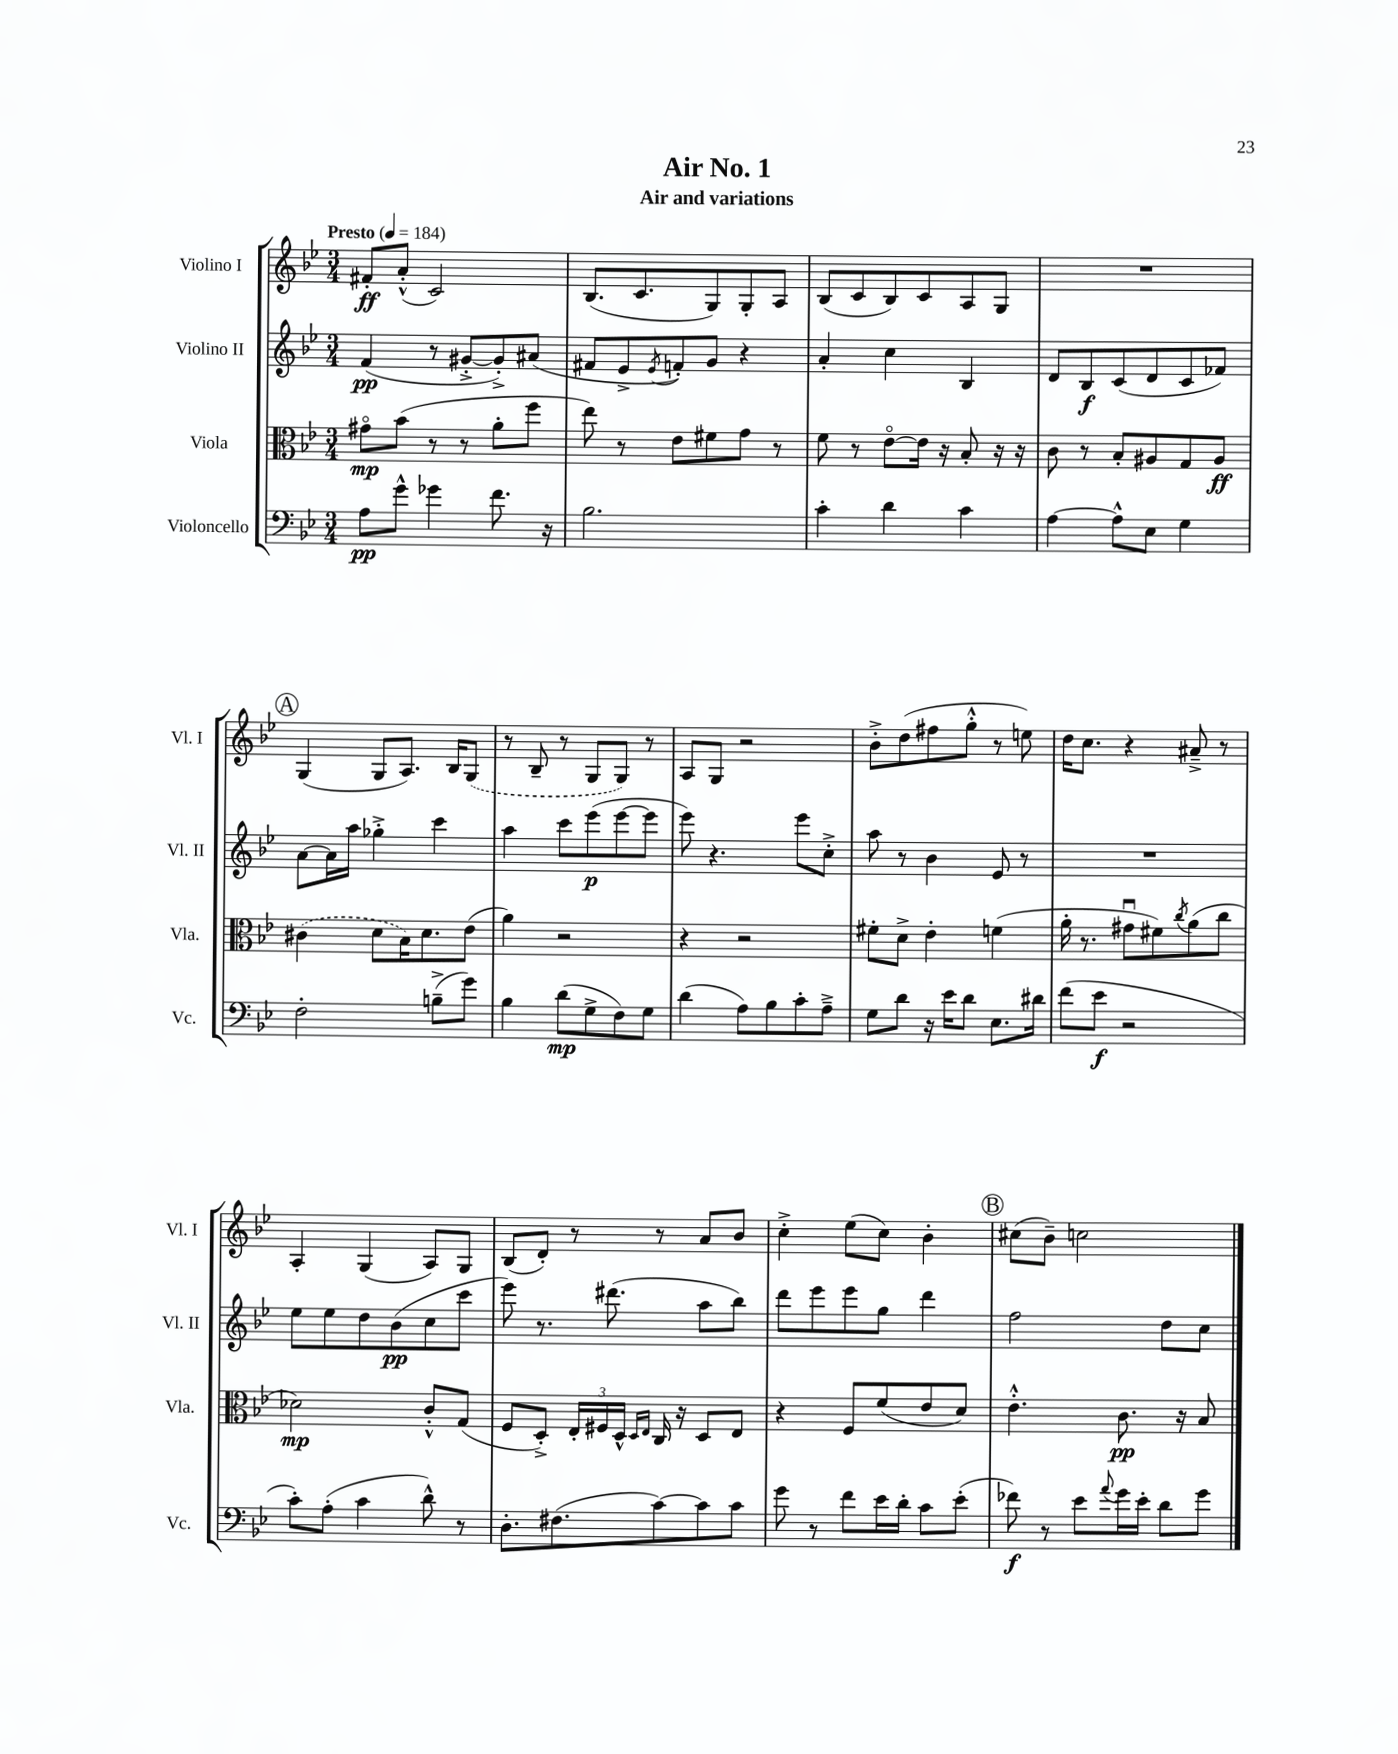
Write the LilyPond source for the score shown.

\header { title = "Air No. 1" subtitle = "Air and variations" }
<<
\new StaffGroup <<
\new Staff = "s0" \with { instrumentName = "Violino I" shortInstrumentName = "Vl. I" } {
    \clef treble \key bes \major \numericTimeSignature \time 3/4 \tempo "Presto" 4 = 184
    fis'8-.\ff a'8-.-^( c'2) |
    bes8.( c'8. g8) g8-. a8 |
    bes8( c'8 bes8) c'8 a8 g8 |
    R2. |
    \mark \markup { \circle "A" } g4( g8 a8.) bes16 \once \slurDashed g8( |
    r8 bes8-- r8 g8 g8) r8 |
    a8 g8 r2 |
    bes'8-.-> d''8( fis''8 g''8-.-^ r8 e''8) |
    d''16 c''8. r4 ais'8---> r8 |
    a4-. g4( a8) g8 |
    bes8( d'8-.) r8 r8 a'8 bes'8 |
    c''4-.-> ees''8( c''8) bes'4-. |
    \mark \markup { \circle "B" } cis''8( bes'8--) c''2 \bar "|." |
}
\new Staff = "s1" \with { instrumentName = "Violino II" shortInstrumentName = "Vl. II" } {
    \clef treble \key bes \major \numericTimeSignature \time 3/4
    f'4\pp( r8 gis'8~-.-> gis'8-.->) ais'8( |
    fis'8 ees'8-> \acciaccatura { ees'8 } f'8-.) g'8 r4 |
    a'4-. c''4 bes4 |
    d'8 bes8\f c'8( d'8 c'8 fes'8) |
    \mark \markup { \circle "A" } a'8~ a'16 a''16 ges''4-.-> c'''4 |
    a''4 c'''8 ees'''8\p( ees'''8~ ees'''8 |
    ees'''8) r4. ees'''8 c''8-.-> |
    a''8 r8 bes'4 ees'8 r8 |
    R2. |
    ees''8 ees''8 d''8 bes'8\pp( c''8 c'''8 |
    ees'''8) r8. dis'''8.( a''8 bes''8) |
    d'''8 ees'''8 ees'''8 g''8 d'''4 |
    \mark \markup { \circle "B" } f''2 d''8 c''8 \bar "|." |
}
\new Staff = "s2" \with { instrumentName = "Viola" shortInstrumentName = "Vla." } {
    \clef alto \key bes \major \numericTimeSignature \time 3/4
    gis'8\flageolet\mp bes'8( r8 r8 a'8-. f''8 |
    ees''8) r8 ees'8 fis'8 g'8 r8 |
    f'8 r8 ees'8~\flageolet ees'16 r16 bes8-. r16 r16 |
    c'8 r8 bes8-. ais8 g8 ais8\ff |
    \mark \markup { \circle "A" } \once \slurDashed cis'4( d'8 bes16) d'8. ees'8( |
    a'4) r2 |
    r4 r2 |
    fis'8-. d'8-> ees'4-. f'4( |
    a'16-. r8. gis'8\downbow fis'8) \acciaccatura { c''8 } a'8( c''8 |
    des'2\mp) c'8-.-^ g8( |
    f8 d8-.->) \tuplet 3/2 { ees16-. fis16 d16-^ } \grace { d16 ees16 } c16 r16 d8 ees8 |
    r4 f8 f'8( ees'8 d'8) |
    \mark \markup { \circle "B" } ees'4.-.-^ c'8.\pp r16 bes8 \bar "|." |
}
\new Staff = "s3" \with { instrumentName = "Violoncello" shortInstrumentName = "Vc." } {
    \clef bass \key bes \major \numericTimeSignature \time 3/4
    a8\pp g'8-^ ges'4 f'8. r16 |
    bes2. |
    c'4-. d'4 c'4 |
    a4~ a8-^ ees8 g4 |
    \mark \markup { \circle "A" } f2-. b8--->( g'8) |
    bes4 d'8\mp( g8-> f8) g8 |
    d'4( a8) bes8 c'8-. a8---> |
    g8 d'8 r16 ees'16 d'8 ees8. dis'16 |
    f'8( ees'8\f r2 |
    c'8-.) a8-.( c'4 d'8-^) r8 |
    d8.-. fis8.( c'8~) c'8 c'8 |
    g'8 r8 f'8 ees'16 d'16-. c'8 ees'8-.( |
    \mark \markup { \circle "B" } fes'8\f) r8 ees'8 \appoggiatura { a'8 } g'16 ees'16-. d'8 g'8 \bar "|." |
}
>>
>>
\layout { \context { \Score \remove "Bar_number_engraver" } }
